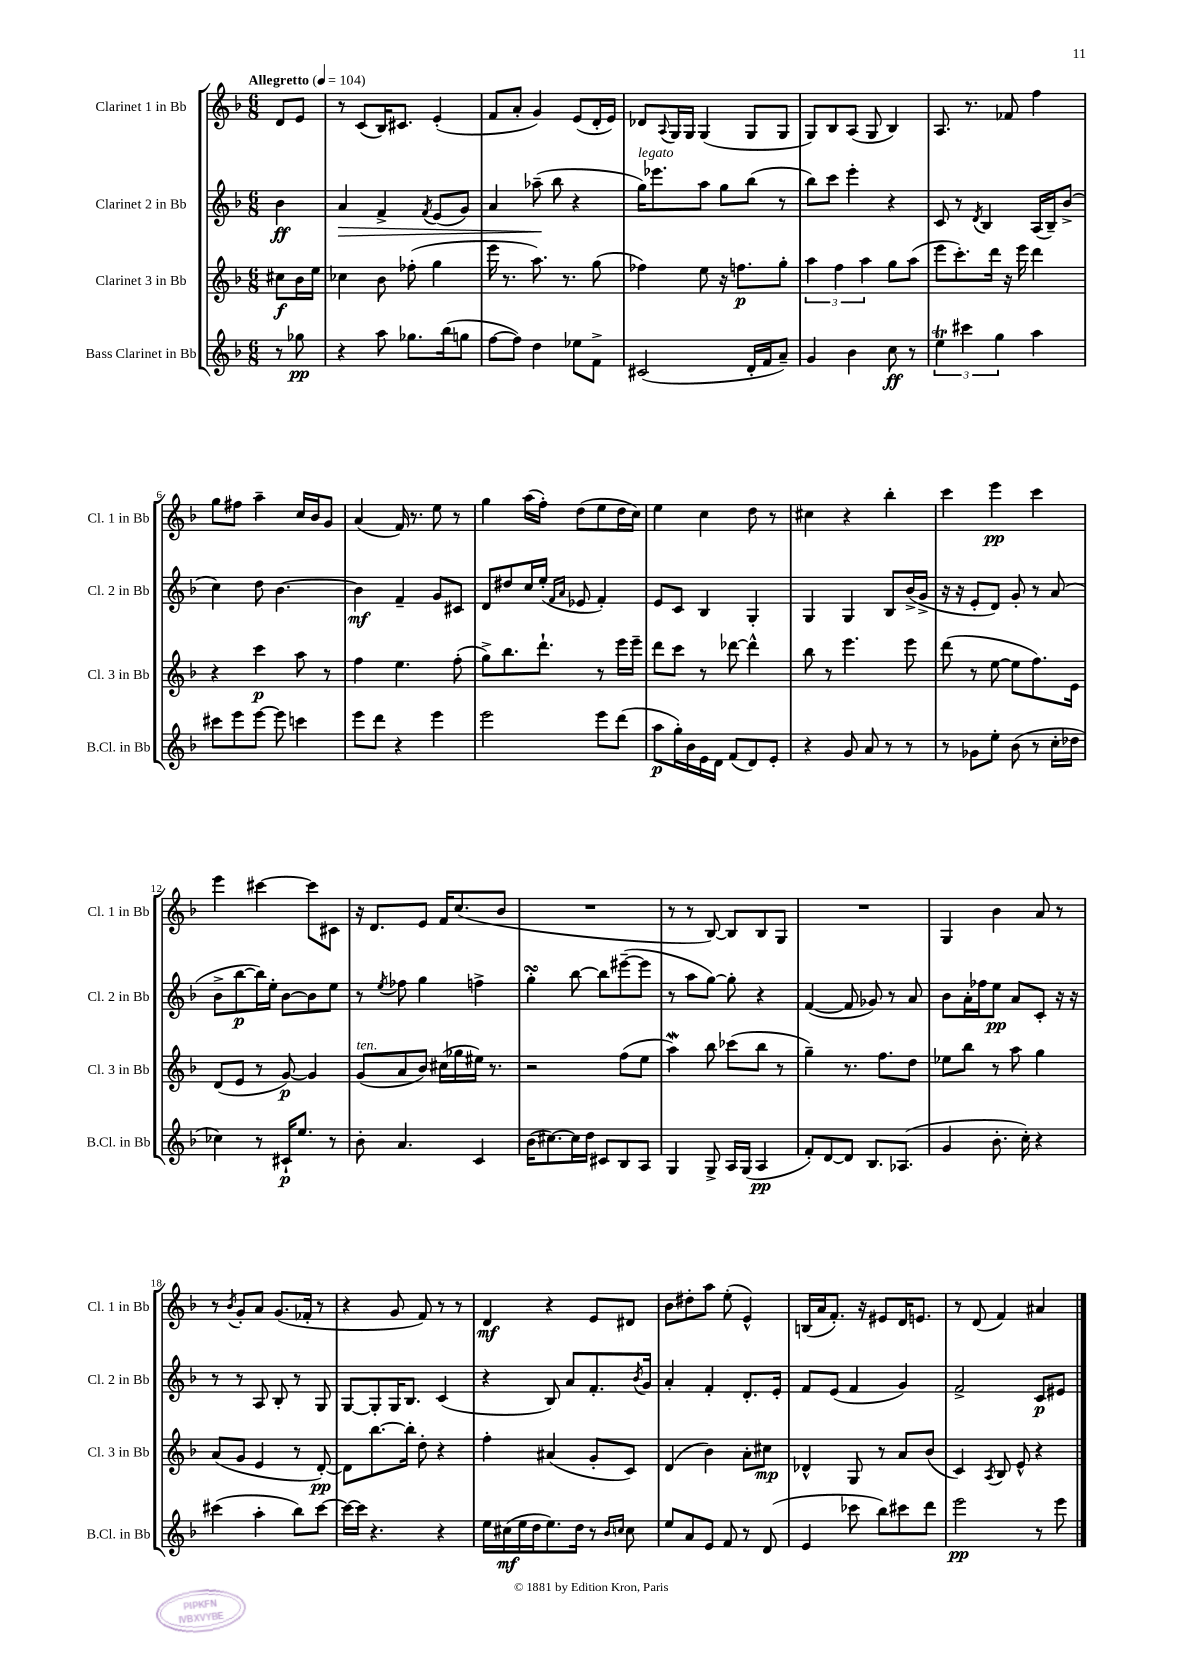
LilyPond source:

<<
\new StaffGroup <<
\new Staff = "s0" \with { instrumentName = "Clarinet 1 in Bb" shortInstrumentName = "Cl. 1 in Bb" } {
    \clef treble \key f \major \numericTimeSignature \time 6/8 \partial 4 \tempo "Allegretto" 4 = 104
    d'8 e'8 |
    r8 c'8( bes16) cis'8. e'4-.( |
    f'8 a'8-. g'4) e'8( d'16-. e'16) |
    des'8 \appoggiatura { a8 } g16 g16 g4( g8 g8 |
    g8) bes8 a8( g8 bes4) |
    a8. r8. fes'8 f''4 |
    g''8 fis''8 a''4-- c''16 bes'16 g'8 |
    a'4( f'16) r8. e''8 r8 |
    g''4 a''16( f''16-.) d''8( e''8 d''16 c''16) |
    e''4 c''4 d''8 r8 |
    cis''4 r4 bes''4-. |
    c'''4 e'''4\pp c'''4 |
    e'''4 cis'''4~ cis'''8 cis'8 |
    r16 d'8. e'8 f'16 c''8.( bes'8 |
    R2. |
    r8 r8 bes8~) bes8 bes8 g8 |
    R2. |
    g4 bes'4 a'8 r8 |
    r8 \acciaccatura { bes'8 } g'8-. a'8 g'8.( fes'16-. r8 |
    r4 g'8 f'8) r8 r8 |
    d'4\mf r4 e'8 dis'8 |
    bes'8 dis''8-. a''8 e''8-.( e'4-^) |
    b16( a'16 f'8.-.) r16 eis'8 d'16 e'8. |
    r8 d'8( f'4) ais'4 \bar "|." |
}
\new Staff = "s1" \with { instrumentName = "Clarinet 2 in Bb" shortInstrumentName = "Cl. 2 in Bb" } {
    \clef treble \key f \major \numericTimeSignature \time 6/8 \partial 4
    bes'4\ff |
    a'4\> f'4-> \acciaccatura { f'8 } e'8( g'8) |
    a'4 aes''8--\!( bes''8 r4 |
    g''16^\markup { \italic "legato" }) ees'''8. a''8 g''8 bes''8( r8 |
    bes''8) c'''8 e'''4-. r4 |
    c'8 r8 \acciaccatura { d'8 } bes4 a16( bes16--) bes'8->( |
    c''4) d''8 bes'4.~ |
    bes'4\mf f'4-- g'8 cis'8 |
    d'8 dis''8 c''16 e''16-.( \grace { f'16 a'16 } ees'8 f'4-.) |
    e'8 c'8 bes4 g4-. |
    g4 g4 bes8 bes'16->( g'16-> |
    r16 r16 e'8-. d'8) g'8-. r8 a'8( |
    bes'8-> bes''8~\p bes''16) e''16-. bes'8~ bes'8 e''8 |
    r8 \acciaccatura { e''8 } fes''8 g''4 f''4-> |
    g''4-.\turn bes''8~ bes''8 eis'''8~--( eis'''8 |
    r8 a''8 g''8~) g''8-. r4 |
    f'4~( f'8 ges'8) r8 a'8 |
    bes'8 a'16-. fes''16 e''8\pp a'8 c'8-. r16 r16 |
    r8 r8 a8 bes8-. r8 g8 |
    g8~ g8-. g16 bes8. c'4( |
    r4 bes8) a'8 f'8.-. \acciaccatura { bes'8 } g'16 |
    a'4-. f'4-. d'8.-. e'16-. |
    f'8 e'8( f'4 g'4) |
    f'2-> c'8\p eis'8 \bar "|." |
}
\new Staff = "s2" \with { instrumentName = "Clarinet 3 in Bb" shortInstrumentName = "Cl. 3 in Bb" } {
    \clef treble \key f \major \numericTimeSignature \time 6/8 \partial 4
    cis''8\f bes'16 e''16 |
    ces''4 bes'8 fes''8-.( g''4 |
    e'''16 r8. a''8.) r8. g''8( |
    fes''4) e''8 r16 f''8.\p g''8-. |
    \tuplet 3/2 { a''4 f''4 a''4 } g''8 a''8( |
    e'''8 c'''8.-.) d'''16 r16 e'''16 d'''4 |
    r4 c'''4\p a''8 r8 |
    f''4 e''4. f''8-.( |
    g''8->) bes''8. d'''8.-! r8 e'''16 e'''16-- |
    d'''8 c'''8 r8 des'''8~ des'''4-^ |
    bes''8 r8 e'''4. e'''8 |
    d'''8( r8 e''8~ e''8 f''8.) e'16 |
    d'8( e'8 r8 g'8~\p) g'4 |
    g'8^\markup { \italic "ten." }( a'8 bes'8) cis''16( ges''16 eis''16) r8. |
    r2 f''8( e''8 |
    a''4\mordent) bes''8 ces'''8( bes''8 r8 |
    g''4--) r8. f''8. d''8 |
    ees''8 bes''8 r8 a''8 g''4 |
    a'8( g'8 e'4 r8 d'8~-.\pp) |
    d'8 bes''8.~ bes''16-. d''8-. r4 |
    f''4-. ais'4( g'8-. c'8) |
    d'4( bes'4) a'8-. cis''8\mp |
    des'4-^ g8 r8 a'8 bes'8( |
    c'4) \acciaccatura { a8 } bes8 e'8-^ r4 \bar "|." |
}
\new Staff = "s3" \with { instrumentName = "Bass Clarinet in Bb" shortInstrumentName = "B.Cl. in Bb" } {
    \clef treble \key f \major \numericTimeSignature \time 6/8 \partial 4
    r8 ges''8\pp |
    r4 a''8 ges''8. bes''16( g''8 |
    f''8~ f''8) d''4 ees''8 f'8-> |
    cis'2( d'16-. f'16 a'8--) |
    g'4 bes'4 c''8\ff r8 |
    \tuplet 3/2 { e''4\trill cis'''4 g''4 } a''4 |
    cis'''8 e'''8 e'''8~ e'''8 c'''4 |
    e'''8 d'''8 r4 e'''4 |
    e'''2 e'''8 d'''8( |
    a''8\p g''16-.) bes'16 e'16 d'16 f'8( d'8) e'8-. |
    r4 g'8 a'8 r8 r8 |
    r8 ges'8 e''8-. bes'8( r8 c''16-. des''16 |
    ces''4) r8 cis'16-!\p e''8. r8 |
    bes'8-. a'4. c'4 |
    bes'16( cis''8.~) cis''16 d''16 cis'8 bes8 a8 |
    g4 g8-> a16 g16( a4\pp |
    f'8-.) d'8~ d'8 bes8. aes8.( |
    g'4 bes'8.-. c''16-.) r4 |
    cis'''4( a''4-. bes''8) cis'''8~ |
    cis'''16~ cis'''16 r4. r4 |
    e''16 cis''16\mf( e''16 d''16 e''8.) d''16 r8 \grace { bes'16 c''16 } c''8 |
    e''8 a'8 e'8 f'8 r8 d'8( |
    e'4 ces'''8 bes''8) cis'''8 d'''8 |
    e'''2\pp r8 e'''8 \bar "|." |
}
>>
>>
